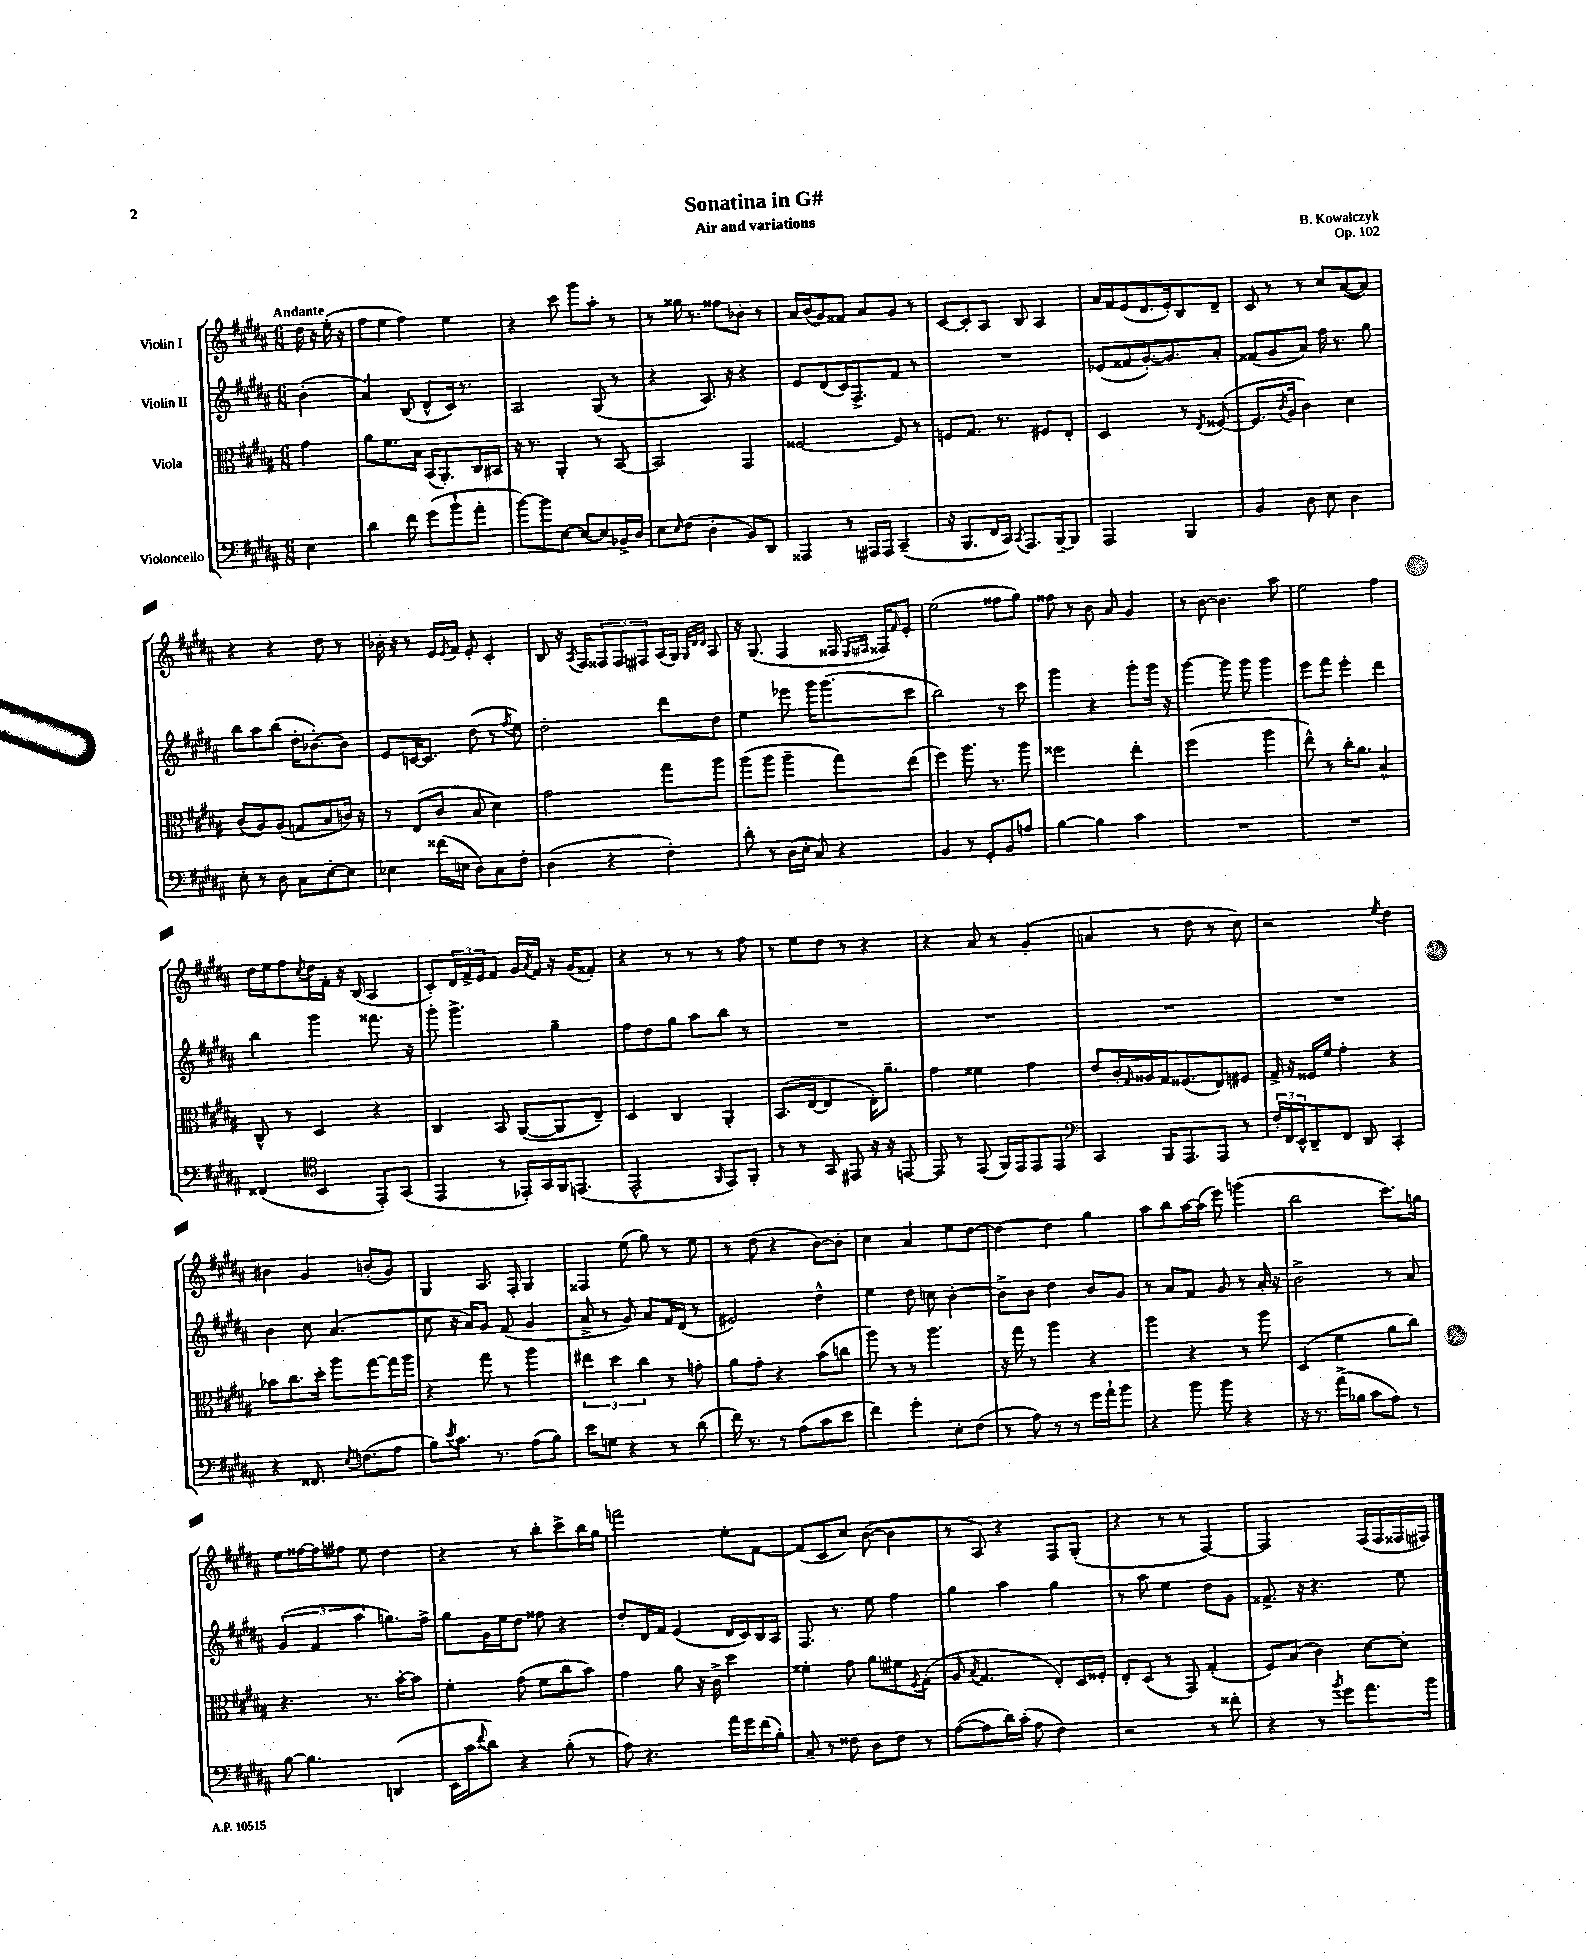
\header { title = "Sonatina in G#" composer = "B. Kowalczyk" subtitle = "Air and variations" opus = "Op. 102" }
<<
\new StaffGroup <<
\new Staff = "s0" \with { instrumentName = "Violin I" } {
    \clef treble \key b \major \numericTimeSignature \time 6/8 \partial 4 \tempo "Andante"
    dis''16 r16 e''16-.( r16 |
    fis''8 e''8 fis''4) e''4 |
    r4 cis'''8 gis'''8 ais''8-. r8 |
    r8 gisis''16 r8. fisis''8 bes'8-. r8 |
    ais'16 b'16( gis'8) fisis'8 ais'8 gis'8 r8 |
    cis'8~ cis'8-. ais8 b8 ais4 |
    ais'16 fis'16 e'8( dis'8. e'16-.) b8 dis'8-- |
    cis'8 r8 r8 cis''8 ais'8~( ais'8) |
    r4 r4 dis''8 r8 |
    bes'16-. r16 r8 e'16 \acciaccatura { e'8 } fis'16 e'8-. cis'4-. |
    b8 r16 \acciaccatura { ais8 } fis16 \tuplet 3/2 { fisis8 fisis8 fis8 } ais16( gis16) \grace { gis32 dis'32 dis'32 } ais8 |
    r16 gis8.( fis4 fisis16 \grace { e16 fis16 } fisis16) \grace { fis'16 } e'8-. |
    e''2( fisis''8 gis''8) |
    fisis''8 r8 b'8 ais'8 gis'4 |
    r8 b'8~ b'4. ais''8 |
    e''2 fis''4 |
    dis''16 e''16 fis''8 \acciaccatura { cis''8 } dis''16 fis'16-. r16 b16( ais4 |
    cis'8-.) \tuplet 3/2 { dis'16 fis'16-> e'16 } fis'8 gis'16 \acciaccatura { ais'8 } fis'16 r16 gis'16( fisis'8-.) |
    r4 r8 r8 r8 fis''8 |
    r8 e''8 dis''8 r8 r4 |
    r4 ais'8 r8 gis'4-.( |
    a'4 r8 dis''8 r8 cis''8) |
    r2 \acciaccatura { e''8 } dis''4 |
    bis'4 gis'4 b'8-.( gis'8) |
    gis4 ais8. fis16-. gis4 |
    fisis4 e''8( gis''8) r8 e''8 |
    r8 dis''8( r4 b'8~) b'8-. |
    cis''4 ais'4 e''8 dis''8~ |
    dis''4~ dis''4 gis''4 |
    ais''8 b''8 ais''16~ ais''16( e'''8) g'''4( |
    b''2 cis'''8.) g''16 |
    e''8 fisis''16~ fisis''16 fis''8 e''8 dis''4 |
    r4 r8 b''8-. cis'''8-> b''16 gis''16 |
    f'''2 e''8-. fis'8~ |
    fis'8( cis'8 cis''8) b'8~( b'4 |
    r8 ais8) r4 fis8 gis8-.( |
    r4 r8 r8 fis4~) |
    fis2 fis16( fis16 fisis16 fis16) \bar "|." |
}
\new Staff = "s1" \with { instrumentName = "Violin II" } {
    \clef treble \key b \major \numericTimeSignature \time 6/8 \partial 4
    b'4-.( |
    ais'4) b8( dis'8-^ cis'16) r8. |
    ais2 gis8( r8 |
    r4 ais8.) r16 r4 |
    e'8 dis'8( cis'16) fis8.-> fis'8 r8 |
    R2. |
    ees'8( fisis'8 gis'8.~-.) gis'8. ais'8-. |
    fisis'8( gis'8 ais'8) fis''16 r8. gis''8 |
    b''8 ais''8 b''8( dis''16-. bes'8.~-.) bes'8 |
    e'8 c'16~ c'8. dis''8( r8 \acciaccatura { fis''8 } e''8) |
    dis''2-. dis'''8 dis''8 |
    e''4 ees'''8 gis'''16 gis'''8.( cis'''8 |
    b''2) r8 cis'''8 |
    gis'''4 r4 gis'''8-. gis'''16 r16 |
    gis'''4~ gis'''8 gis'''8 gis'''4 |
    e'''8 fis'''8 e'''4-. dis'''4 |
    b''4 gis'''4 fisis'''8. r16 |
    gis'''8-. gis'''4.-> gis''4-- |
    fis''8 dis''8 gis''8 ais''8 b''8 r8 |
    R2. |
    R2. |
    R2. |
    R2. |
    b'4 cis''8 ais'4.( |
    cis''8 r16 ais'16) gis'8 fis'8( gis'4 |
    ais'8-> r8 gis'8) ais'8 fis'16 dis'16( r8 |
    eis'2) dis''4-^ |
    e''4 dis''8 c''8 b'4~-. |
    b'8-> b'8 dis''4 b'8 gis'8 |
    r8 ais'8 fis'8 gis'8 r8 ais'16-. r16 |
    b'2-> r8 ais'8 |
    \tuplet 3/2 { gis'4( fis'4 ais''4 } g''8.) fis''16-> |
    gis''8 gis'16 e''16 dis''8 fisis''8 r4 |
    dis''8-. dis'16 fis'16 e'4( dis'16 cis'16) b16 ais16 |
    fis8. r8. e''8 fis''4 |
    gis''4 ais''4 gis''4 |
    r8 ais''8 e''4 dis''8 gis'8 |
    fisis'8.-> r16 r4. e''8 \bar "|." |
}
\new Staff = "s2" \with { instrumentName = "Viola" } {
    \clef alto \key b \major \numericTimeSignature \time 6/8 \partial 4
    gis'4 |
    ais'8 fis'8. b16 b,16( ais,8.-.) cis16 bis,16 |
    r16 r8. ais,4-. r8 b,8~ |
    b,2 gis,4 |
    fisis2~ fisis8 r8 |
    f8 gis8. r8. fis8 e8-. |
    dis2 r8 \acciaccatura { e8 } fisis8~( |
    fisis8. \acciaccatura { cis'8 } ais16 cis'4) dis'4 |
    cis'8( ais8) ais8( g8 b8 c'16) r16 |
    r8 e8( cis'8 b8 dis'4) |
    gis'2 gis''8 ais''8 |
    ais''8( ais''8 ais''4-- gis''8) e''8( |
    fis''4) ais''8. r8. ais''8 |
    fisis''2 e''4-. |
    fis''2( ais''4 |
    e''8-^) r8 cis''16-. ais'8. b4-^ |
    cis8-^ r8 dis4 r4 |
    cis4 b,8 ais,8~( ais,8 e8--) |
    dis4 cis4 ais,4-. |
    b,8.( e16~ e4 e16-.) ais'8.-- |
    gis'4 fisis'4 gis'4 |
    e'8 cis'16-. \grace { gis16 } aisis16 gis16 fisis8.( e8) fis8 |
    gis16-> r16 fisis16 fis'16 gis'4-. r4 |
    bes'8 cis''8. dis''16-. ais''8 gis''8~ gis''16 ais''16 |
    r4 gis''8 r8 ais''4 |
    \tuplet 3/2 { eis''4 dis''4 cis''4 } r8 g'8-. |
    ais'8 gis'8-. r4 b'8( c''8 |
    ais''8) r8 r8 ais''4. |
    r16 gis''16 r8 ais''4 r4 |
    ais''4 r4 r8 ais''8 |
    dis4( fis'4 ais'8 cis''8) |
    r4. r8. b'16~-. b'8 |
    fis'4-. gis'8( fis'8 cis''8 b'8) |
    gis'4 ais'8 r16 cis'16-> dis''4 |
    fisis'4-. gis'8 ais'8 fis'8 \acciaccatura { fis8 } gis8-.( |
    ais8 \acciaccatura { b8 } gis4. e8-.) dis16 fisis16-. |
    e8-. dis8( r8 gis,8) gis4-.( |
    fis8) b8( cis'4) dis'8~ dis'8-. \bar "|." |
}
\new Staff = "s3" \with { instrumentName = "Violoncello" } {
    \clef bass \key b \major \numericTimeSignature \time 6/8 \partial 4
    e4 |
    dis'4 fis'8 gis'8( b'8-! ais'8-. |
    b'8~) b'8 e8~ e8~ e8 bes,16-> dis16 |
    e8 \grace { e16 } fis8( dis4-. b,8) dis,8 |
    aisis,,4 r8 ais,,16 ais,,16 cis,4--( |
    r16 b,,8. fis,16 cis,16) \acciaccatura { cis,8 } ais,,8. b,,16~-- b,,8 |
    ais,,2 b,,4 |
    b,4 dis8 e8 dis4 |
    e8-. r8 dis8 cis8 e8~-. e8 |
    ees4 fisis'16( e16 dis8) cis8 fis8-. |
    dis4( r4 fis4-.) |
    dis'8-. r8 dis16( e16-. cis8) r4 |
    b,4 r8 gis,8-. b,8 a8 |
    b4~ b4 cis'4 |
    R2. |
    R2. |
    fisis,4( \clef tenor b,4 e,8-.) gis,8( |
    e,4 r8 ees,16-.) gis,16 fis,16 e,8.( |
    e,2-^ \grace { fis,16 } e,8) fis,8-. |
    r8 r8 gis,8 eis,8 r16 r16 e,8~ |
    e,8 r8 e,8( fis,16) e,16 e,8 e,8 |
    \clef bass cis,4 b,,16 ais,,8. ais,,8 r8 |
    \tuplet 3/2 { fis16-. fis,16 e,16-^ } dis,8-- fis,8 dis,8 cis,4-. |
    r4 fisis,8. \acciaccatura { e8 } f8.( ais8 |
    b8) \acciaccatura { e'8 } cis'8. r8. ais8( b8) |
    e'8 g8 r4 r8 dis'8( |
    fis'16) r8. r8 ais8( cis'8 e'8 |
    fis'4) gis'4-. e8-. fis8( |
    r8 ais8) r8 r8 gis'16 ais'16-! b'8 |
    r4 b'8 b'8 r4 |
    r16 r8. ais'16->( bes16 cis'8 ais8) r8 |
    b8~ b4. d,4( |
    e,16 cis'16 \appoggiatura { fis'8 } dis'8) r4 b8-.( r8 |
    ais8) r4. ais'16 gis'16 fis'16( b16-.) |
    cis8-- r8 fisis8 dis8 fisis8 r8 |
    ais8~( ais8 dis'16) cis'16-.( ais8 fis4) |
    r2 r8 fisis'8-. |
    r4 r8 \acciaccatura { b'8 } gis'8 ais'8. b'16 \bar "|." |
}
>>
>>
\layout { \context { \Score \remove "Bar_number_engraver" } }
